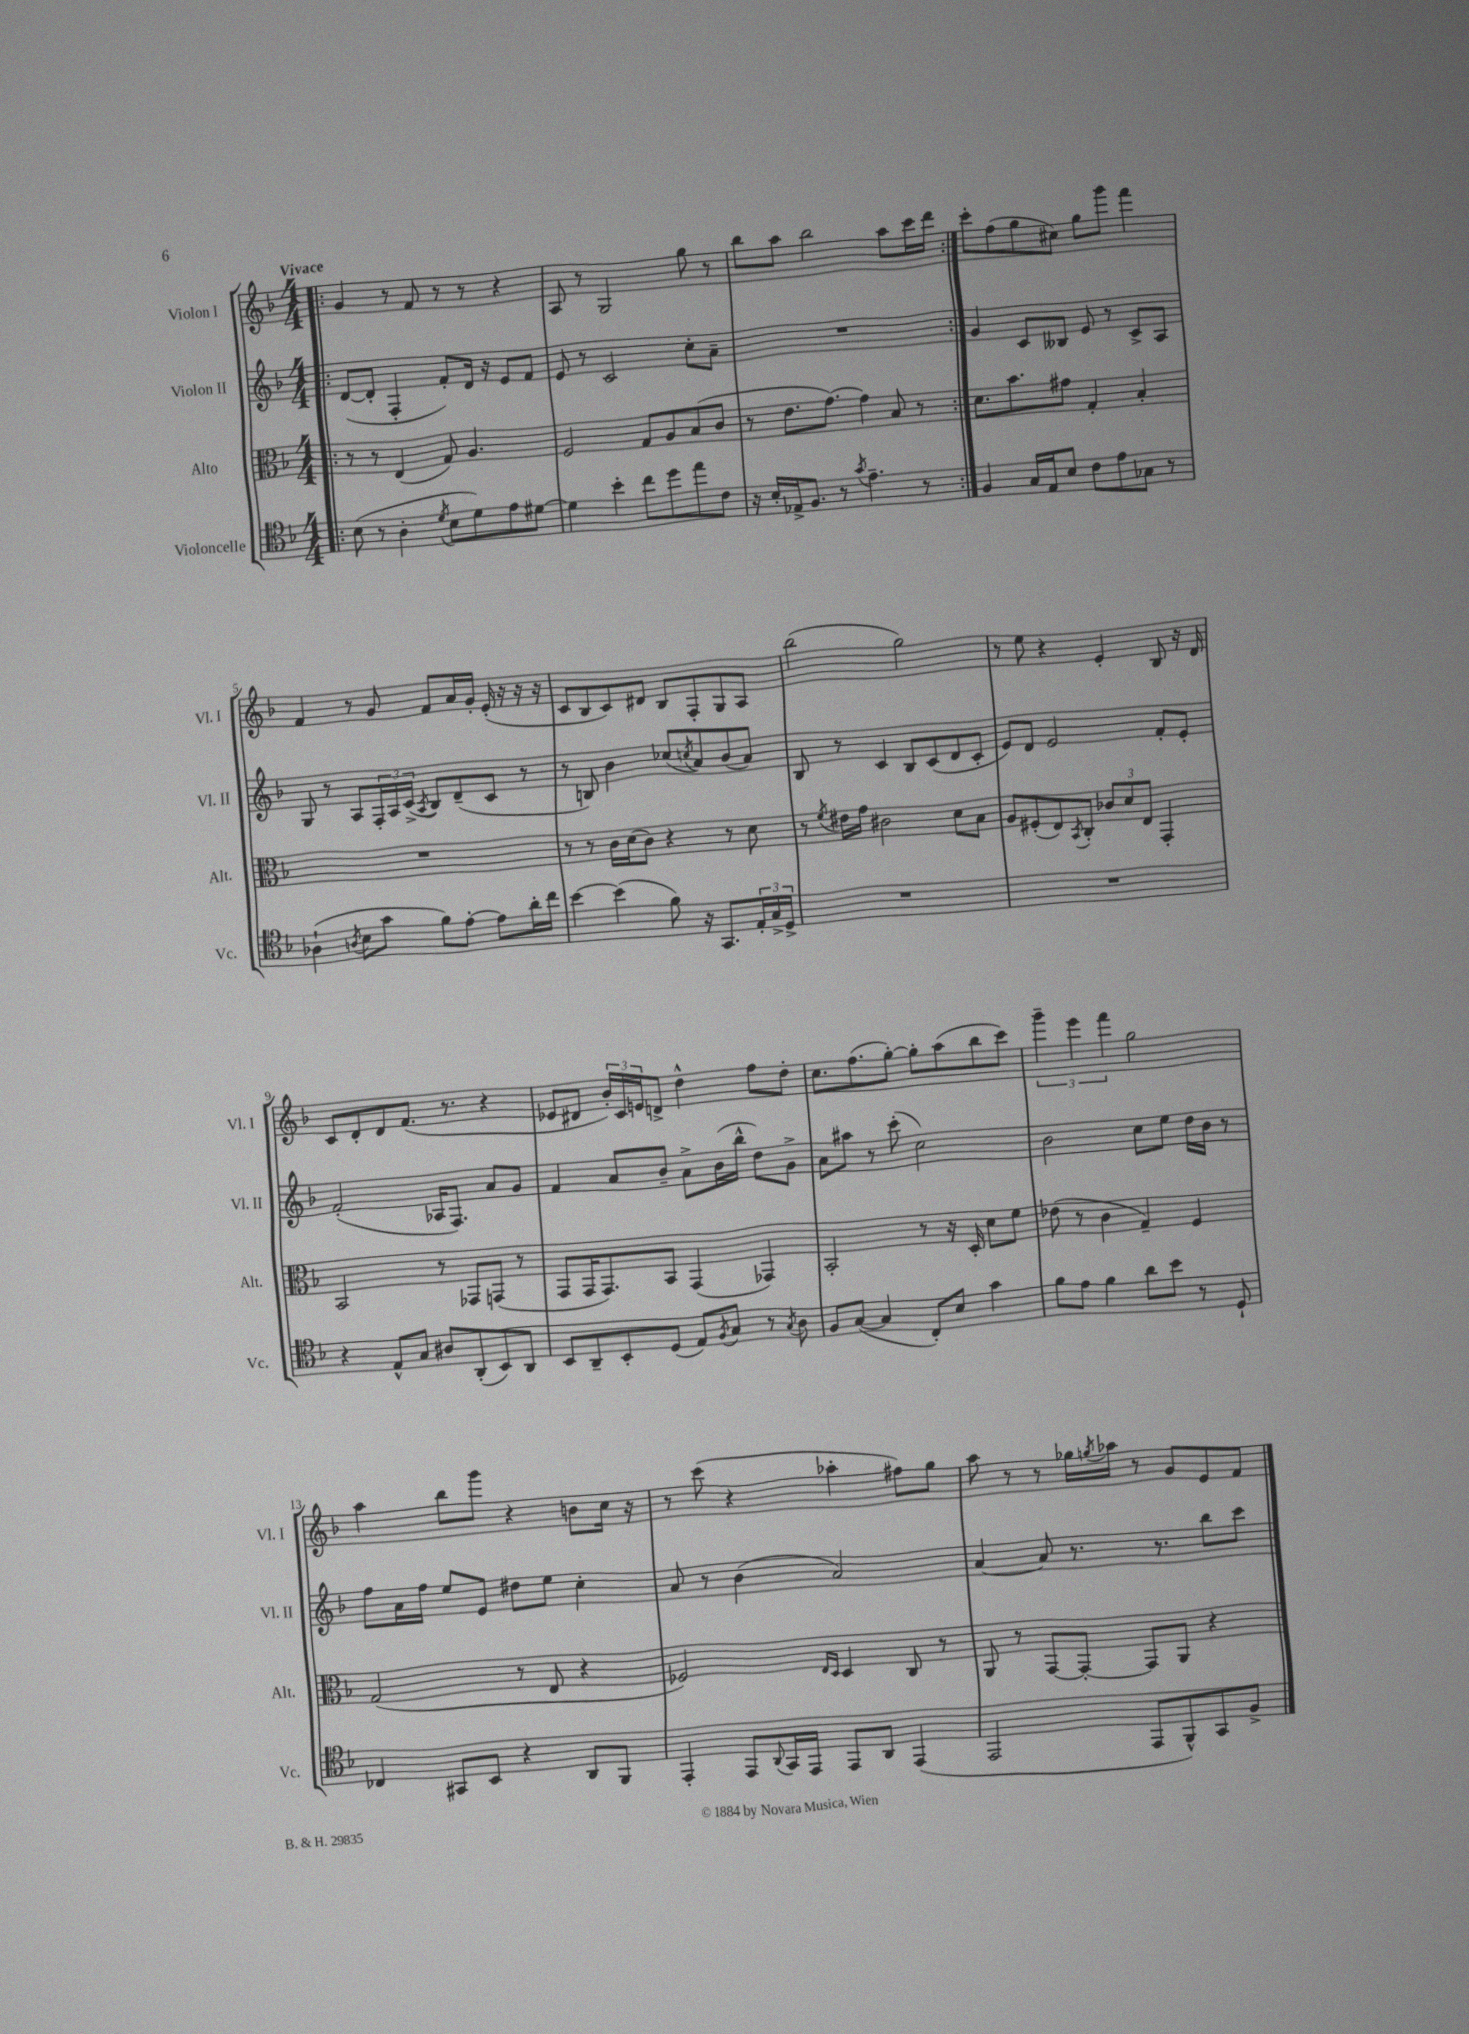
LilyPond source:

<<
\new StaffGroup <<
\new Staff = "s0" \with { instrumentName = "Violon I" shortInstrumentName = "Vl. I" } {
    \clef treble \key f \major \numericTimeSignature \time 4/4 \tempo "Vivace"
    \repeat volta 2 { \bar ".|:" g'4 r8 f'8 r8 r8 r4 |
    a8 r8 g2 g''8 r8 |
    bes''8 a''8 bes''2 a''8 c'''16 d'''16 | }
    c'''8-. f''8( g''8 cis''8) g''8 g'''8 f'''4 |
    f'4 r8 g'8 f'8 a'16 g'16-. e'16-.( r16 r16 r16 |
    c'8 bes8 c'8) dis'8 bes8 f8-. g8 a8 |
    bes''2( g''2) |
    r8 e''8 r4 e'4-. bes8 r16 d'16 |
    c'8 d'8-. d'8 f'8.( r8. r4 |
    ees'8 dis'8 \tuplet 3/2 { bes'16-.) c'16 e'16 } d'8-> d''4-^ f''8 d''8-. |
    c''8. f''8.( g''8~-.) g''8-. a''8( bes''8 c'''8) |
    \tuplet 3/2 { g'''4-- e'''4 f'''4 } g''2 |
    a''4 bes''8 g'''8 r4 b'8 c''16 r16 |
    r8 c'''8( r4 aes''4-. fis''8) g''8 |
    a''8 r8 r8 ges''16 \acciaccatura { g''8 } aes''16 r8 g'8 e'8 f'8 \bar "|." |
}
\new Staff = "s1" \with { instrumentName = "Violon II" shortInstrumentName = "Vl. II" } {
    \clef treble \key f \major \numericTimeSignature \time 4/4
    \repeat volta 2 { \bar ".|:" d'8~( d'8-. f4-. f'8-.) d'16 r16 e'8 f'8 |
    e'8 r8 c'2 c''8-. a'8-- |
    R1 | }
    g'4 c'8 beses8 e'8 r8 c'8-> a8 |
    g8 r8 a8 \tuplet 3/2 { f16-. a16 c'16->( } \acciaccatura { a8 } bes8) d'8--( c'8 r8 |
    r8 b8) bes'4 ces''8( \acciaccatura { c''8 } a'8) bes'8( a'8) |
    bes8 r8 c'4 bes8 c'8( d'8 c'8-. |
    e'8) d'8 e'2 f'8-. e'8-. |
    f'2-.( aes16 f8.) a'8 g'8 |
    f'4 a'8 bes'8-- a'8-> bes'16( bes''16-^ d''8) g'8-> |
    a'8 ais''8 r8 c'''8-.( c''2) |
    bes'2 c''8 e''8 d''16 bes'16 r8 |
    f''8 a'16 f''16 e''8 e'8 dis''8 e''8 c''4-. |
    a'8 r8 bes'4( a'2) |
    a'4~ a'8 r8. r8. bes''8 c'''8 \bar "|." |
}
\new Staff = "s2" \with { instrumentName = "Alto" shortInstrumentName = "Alt." } {
    \clef alto \key f \major \numericTimeSignature \time 4/4
    \repeat volta 2 { \bar ".|:" r8 r8 e4( g8) a4. |
    f2 g8 a8 bes8( c'8 |
    r8 e'8. g'8.~) g'4 bes8 r8 | }
    d'8. bes'8. gis'8 g4-. bes4-. |
    R1 |
    r8 r8 c'16 d'16( c'8) r4 r8 d'8 |
    r8 \acciaccatura { f'8 } eis'16 g'16 cis'2 d'8 bes8 |
    a8 fis8-.( e8) \acciaccatura { bes,8 } c8-. \tuplet 3/2 { ces'8 d'8 e8 } g,4-. |
    bes,2 r8 ges,8 g,8( r8 |
    g,8 g,16 g,8.) bes,8 g,4( ges,4) |
    bes,2-. r8 r16 d16-. d'8 f'8 |
    ees'8( r8 c'4 g4--) f4 |
    g2( r8 e8 r4 |
    fes2) \grace { e16 d16 } d4 c8 r8 |
    a,8 r8 g,8~ g,8~-. g,8 a,8 r4 \bar "|." |
}
\new Staff = "s3" \with { instrumentName = "Violoncelle" shortInstrumentName = "Vc." } {
    \clef tenor \key f \major \numericTimeSignature \time 4/4
    \repeat volta 2 { \bar ".|:" bes8( r8 a4-. \acciaccatura { d'8 } bes8 d'8) e'8 dis'8~ |
    dis'4 bes'4-. c''8 d''8 e''8 c'8 |
    r16 bes16-. ees16-> f8. r8 \acciaccatura { g'8 } e'4.-- r8 | }
    f4 g16 e16 bes8 c'8 e'8 ges8 r8 |
    aes4-!( \acciaccatura { a8 } bes8 g'8 f'8) e'8~-. e'8 a'16-. c''16 |
    bes'4~ bes'4( f'8) r16 g,8. \tuplet 3/2 { e16-. g16-> d16-> } |
    R1 |
    R1 |
    r4 e8-^ g8 ais8 a,8-.( bes,8) a,8 |
    bes,8 a,8-- bes,8-. d8( e8) \acciaccatura { f8 } g8 r8 \acciaccatura { g8 } a8 |
    f8 g8~( g4 c8-.) bes8 g'4 |
    f'8 e'8 f'4 a'8 bes'8 r8 d8-! |
    ces4 gis,8 bes,8 r4 a,8 f,8 |
    e,4-. e,8 \appoggiatura { a,8 } g,16 e,16 e,8 a,8 e,4( |
    e,2 e,8 f,8-^) g,8 f8-> \bar "|." |
}
>>
>>
